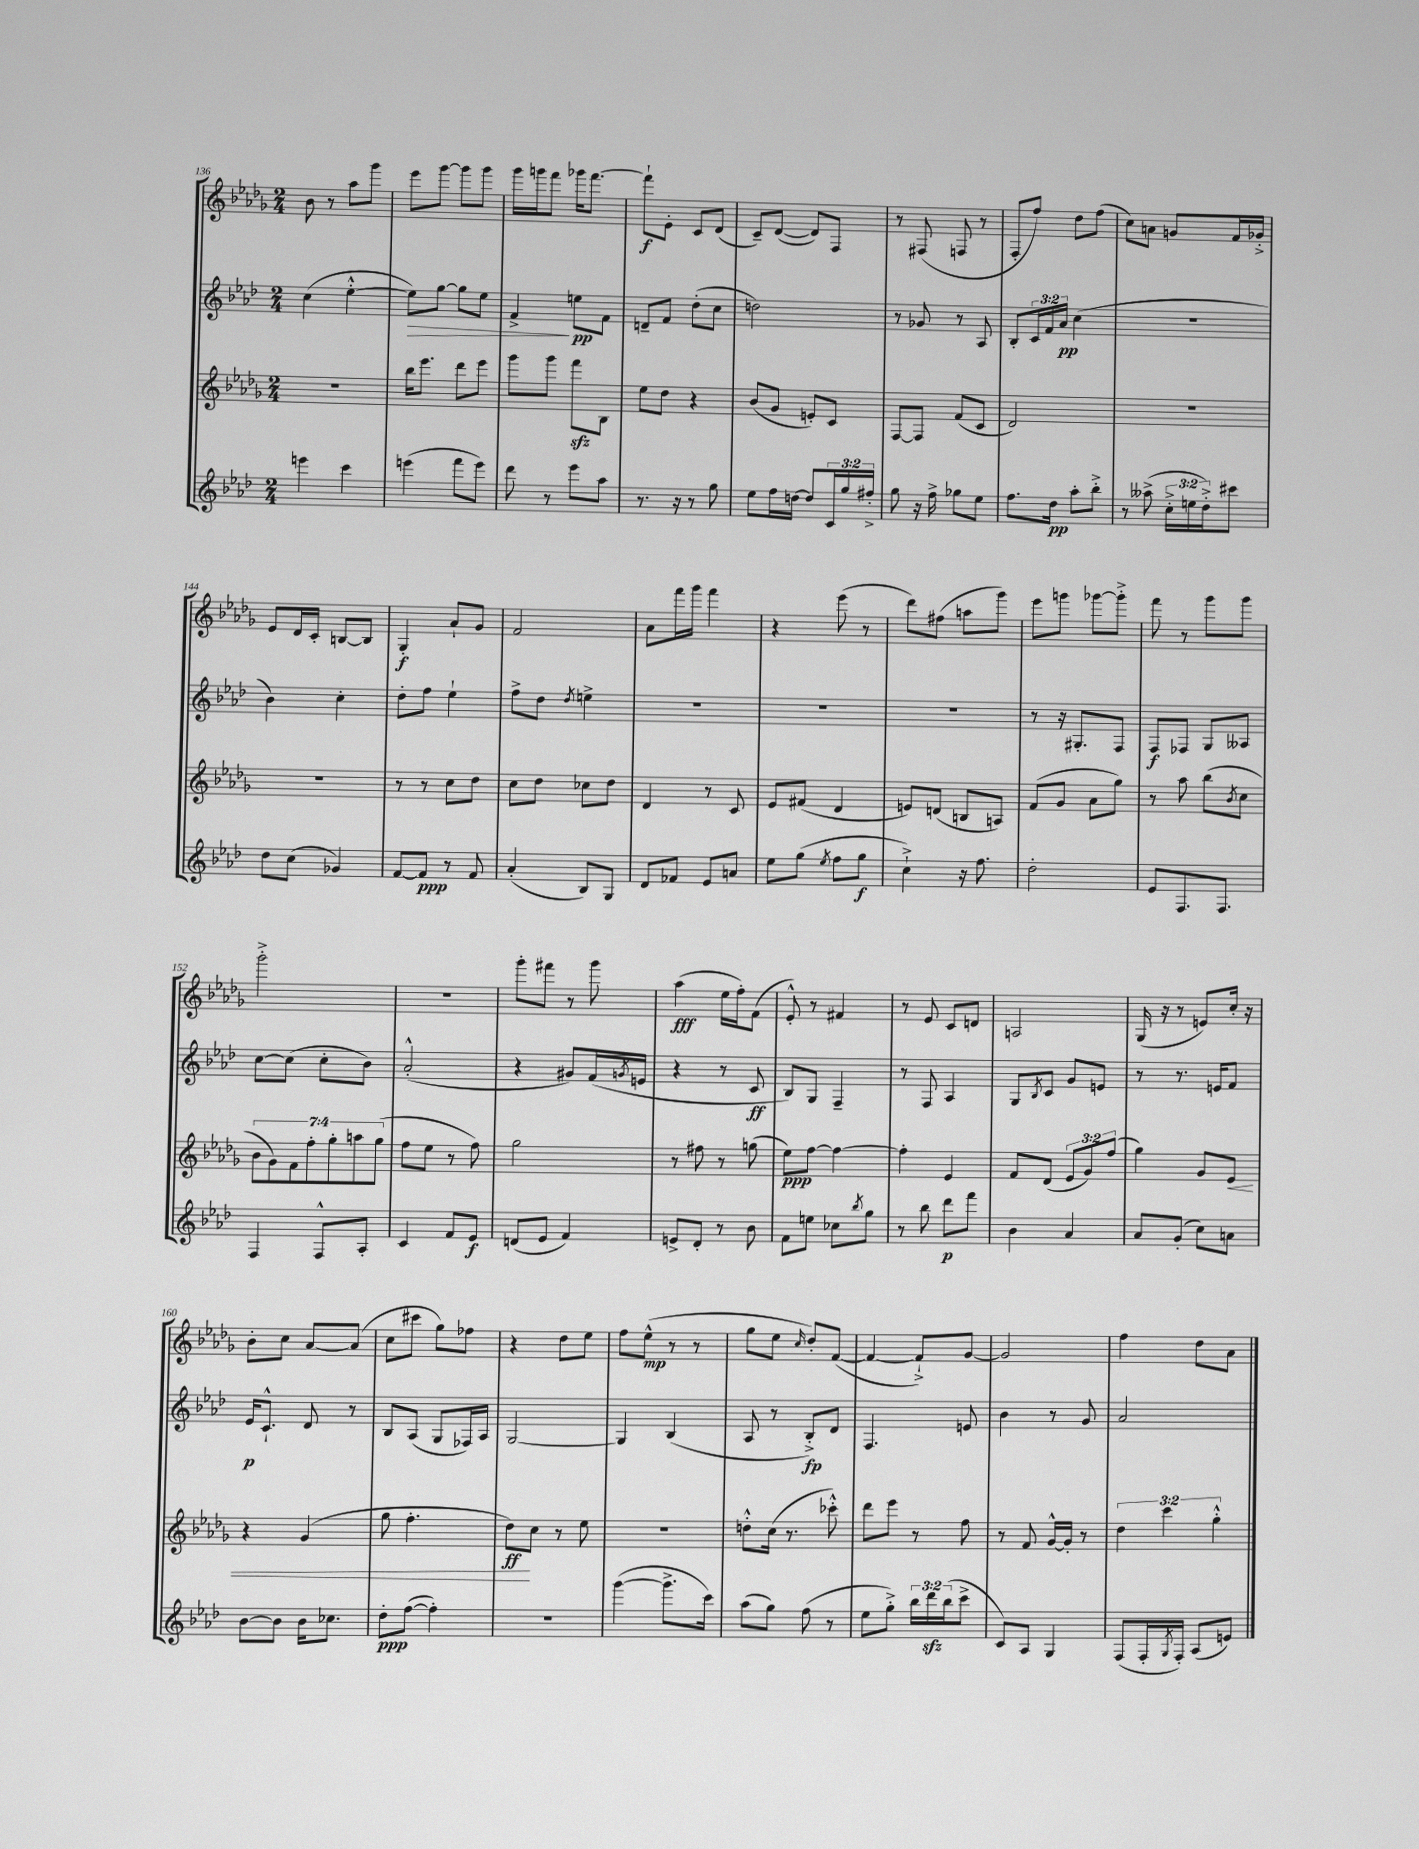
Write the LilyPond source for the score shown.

<<
\new StaffGroup <<
\new Staff = "s0" {
    \clef treble \key des \major \numericTimeSignature \time 2/4
    bes'8 r8 aes''8 ges'''8 |
    ees'''8 ges'''8~ ges'''8 ges'''8 |
    ges'''16 g'''16 f'''8 ges'''16 f'''8.~ |
    f'''8-!\f ees'8-. c'8 des'8( |
    c'8--) des'8~( des'8) f8 |
    r8 fis8( f8 r8 |
    f8-. f''8) des''8 f''8( |
    c''8) a'8 g'8 f'16 ges'16-.-> |
    ees'8 des'16 c'16-. b8~ b8 |
    ges4-.\f aes'8-! ges'8 |
    f'2 |
    aes'8 f'''16 ges'''16 f'''4 |
    r4 ees'''8( r8 |
    des'''8) fis''8( a''8 ges'''8) |
    ees'''8 g'''8 ges'''8~ ges'''8-.-> |
    f'''8 r8 ges'''8 ges'''8 |
    ges'''2-.-> |
    R2 |
    ges'''8-. fis'''8 r8 ges'''8 |
    aes''4\fff( ees''16 f''16-.) f'8( |
    ees'8-.-^) r8 fis'4 |
    r8 ees'8 c'8 d'8 |
    a2 |
    ges16( r16 r8 e'8) c''16-. r16 |
    bes'8-. c''8 aes'8~ aes'8( |
    c''8 cis'''8 ges''8) fes''8 |
    r4 des''8 ees''8 |
    f''8 ees''8-^\mp( r8 r8 |
    ges''8 ees''8 \grace { c''16 } des''8-.) f'8~( |
    f'4~ f'8-!->) ges'8~ |
    ges'2 |
    f''4 des''8 aes'8 \bar "|." |
}
\new Staff = "s1" {
    \clef treble \key aes \major \numericTimeSignature \time 2/4 \override Staff.TupletNumber.text = #tuplet-number::calc-fraction-text
    c''4( ees''4~-.-^ |
    ees''8\>) g''8~ g''8 ees''8 |
    f'4->\! e''8\pp f'8 |
    d'8-- f'8 des''8-.( c''8 |
    d''2) |
    r8 ges'8 r8 aes8 |
    bes8-. \tuplet 3/2 { c'16 f'16 aes'16\pp } c''4( |
    r2 |
    bes'4) c''4-. |
    des''8-. f''8 ees''4-! |
    f''8-> des''8 \acciaccatura { des''8 } e''4-> |
    R2 |
    R2 |
    R2 |
    r8 r16 gis8.-. f8 |
    f8\f fes8 g8 aeses8 |
    c''8~ c''8( c''8-. bes'8) |
    aes'2-.-^( |
    r4 gis'8) f'16( \acciaccatura { g'8 } e'16 |
    r4 r8 c'8\ff |
    bes8) g8 f4-- |
    r8 f8 aes4 |
    g8 \acciaccatura { bes8 } c'8 g'8 e'8 |
    r8 r8. e'16 f'8 |
    ees'16\p c'8.-!-^ des'8 r8 |
    bes8 aes8( g8 fes16) aes16 |
    g2~ |
    g4 bes4( |
    aes8 r8 bes8-.->\fp) des'8 |
    f4. e'8 |
    bes'4 r8 g'8 |
    aes'2 \bar "|." |
}
\new Staff = "s2" {
    \clef treble \key des \major \numericTimeSignature \time 2/4 \override Staff.TupletNumber.text = #tuplet-number::calc-fraction-text
    r2 |
    bes''16 ees'''8. des'''8 ees'''8 |
    ges'''8 ges'''8 f'''8\sfz bes8 |
    ees''8 des''8 r4 |
    bes'8( ges'8 e'8-.) c'8 |
    f8~ f8 f'8( c'8 |
    des'2) |
    R2 |
    R2 |
    r8 r8 c''8 des''8 |
    c''8 des''8 ces''8 des''8 |
    des'4 r8 c'8 |
    ees'8 fis'8( des'4 |
    e'8) d'8( b8 a8) |
    f'8( ges'8 aes'8 ges''8) |
    r8 aes''8 bes''8( \acciaccatura { bes'8 } c''8 |
    \tuplet 7/4 { bes'8 ges'8) f'8 f''8-. ges''8-. a''8 ges''8( } |
    f''8 ees''8 r8 f''8) |
    ges''2 |
    r8 fis''8 r8 g''8( |
    ees''8\ppp) f''8~ f''4~ |
    f''4-. ees'4 |
    f'8 des'8( \tuplet 3/2 { ees'8 ges'8) f''8( } |
    ges''4) ges'8 ees'8\< |
    r4 ges'4( |
    ges''8 f''4.-. |
    des''8\ff\!) c''8 r8 ees''8 |
    R2 |
    d''8-.-^ c''16( r8. ces'''8-.-^) |
    des'''8 ees'''8 r8 f''8 |
    r8 f'8 ges'16~-^ ges'16-. r8 |
    \tuplet 3/2 { des''4 c'''4 ges''4-.-^ } \bar "|." |
}
\new Staff = "s3" {
    \clef treble \key aes \major \numericTimeSignature \time 2/4 \override Staff.TupletNumber.text = #tuplet-number::calc-fraction-text
    e'''4 c'''4 |
    e'''4( f'''8 e'''8) |
    des'''8 r8 ees'''8 aes''8 |
    r8. r16 r8 g''8 |
    ees''8 f''16 d''16~ d''8 \tuplet 3/2 { c'16 g''16 fis''16-.-> } |
    g''8 r16 f''16-> ges''8 ees''8 |
    f''8. des''16\pp aes''8-. bes''8-.-> |
    r8 aeses''8->( \tuplet 3/2 { c''16-.-> e''16 des''16-.->) } cis'''8 |
    des''8 c''8( ges'4) |
    f'8~ f'8\ppp r8 f'8 |
    aes'4-.( bes8) g8 |
    des'8 fes'8 ees'8 a'8 |
    ees''8 g''8( \acciaccatura { ees''8 } f''8 g''8\f |
    c''4-!->) r16 f''8. |
    des''2-. |
    ees'8 f8. f8. |
    f4 f8-^ aes8-. |
    c'4 f'8 ees'8\f |
    d'8( ees'8 f'4) |
    e'8-> des'8-. r8 bes'8 |
    f'8 e''8 ces''8 \acciaccatura { bes''8 } g''8 |
    r8 bes''8 des'''8\p f'''8 |
    bes'4 aes'4 |
    aes'8 g'8-.( c''8) a'8 |
    bes'8~ bes'8 bes'16 ces''8. |
    des''8-.\ppp f''8~( f''4-.) |
    r2 |
    g'''4~( g'''8.-> c'''16) |
    aes''8( g''8) f''8( r8 |
    ees''8 g''8-.->) \tuplet 3/2 { bes''16 des'''16\sfz bes''16( } c'''8-> |
    c'8) aes8 g4 |
    f8( f16-. \acciaccatura { g8 } f16-.) aes8( e'8) \bar "|." |
}
>>
>>
\layout { \context { \Score currentBarNumber = #136 } }
